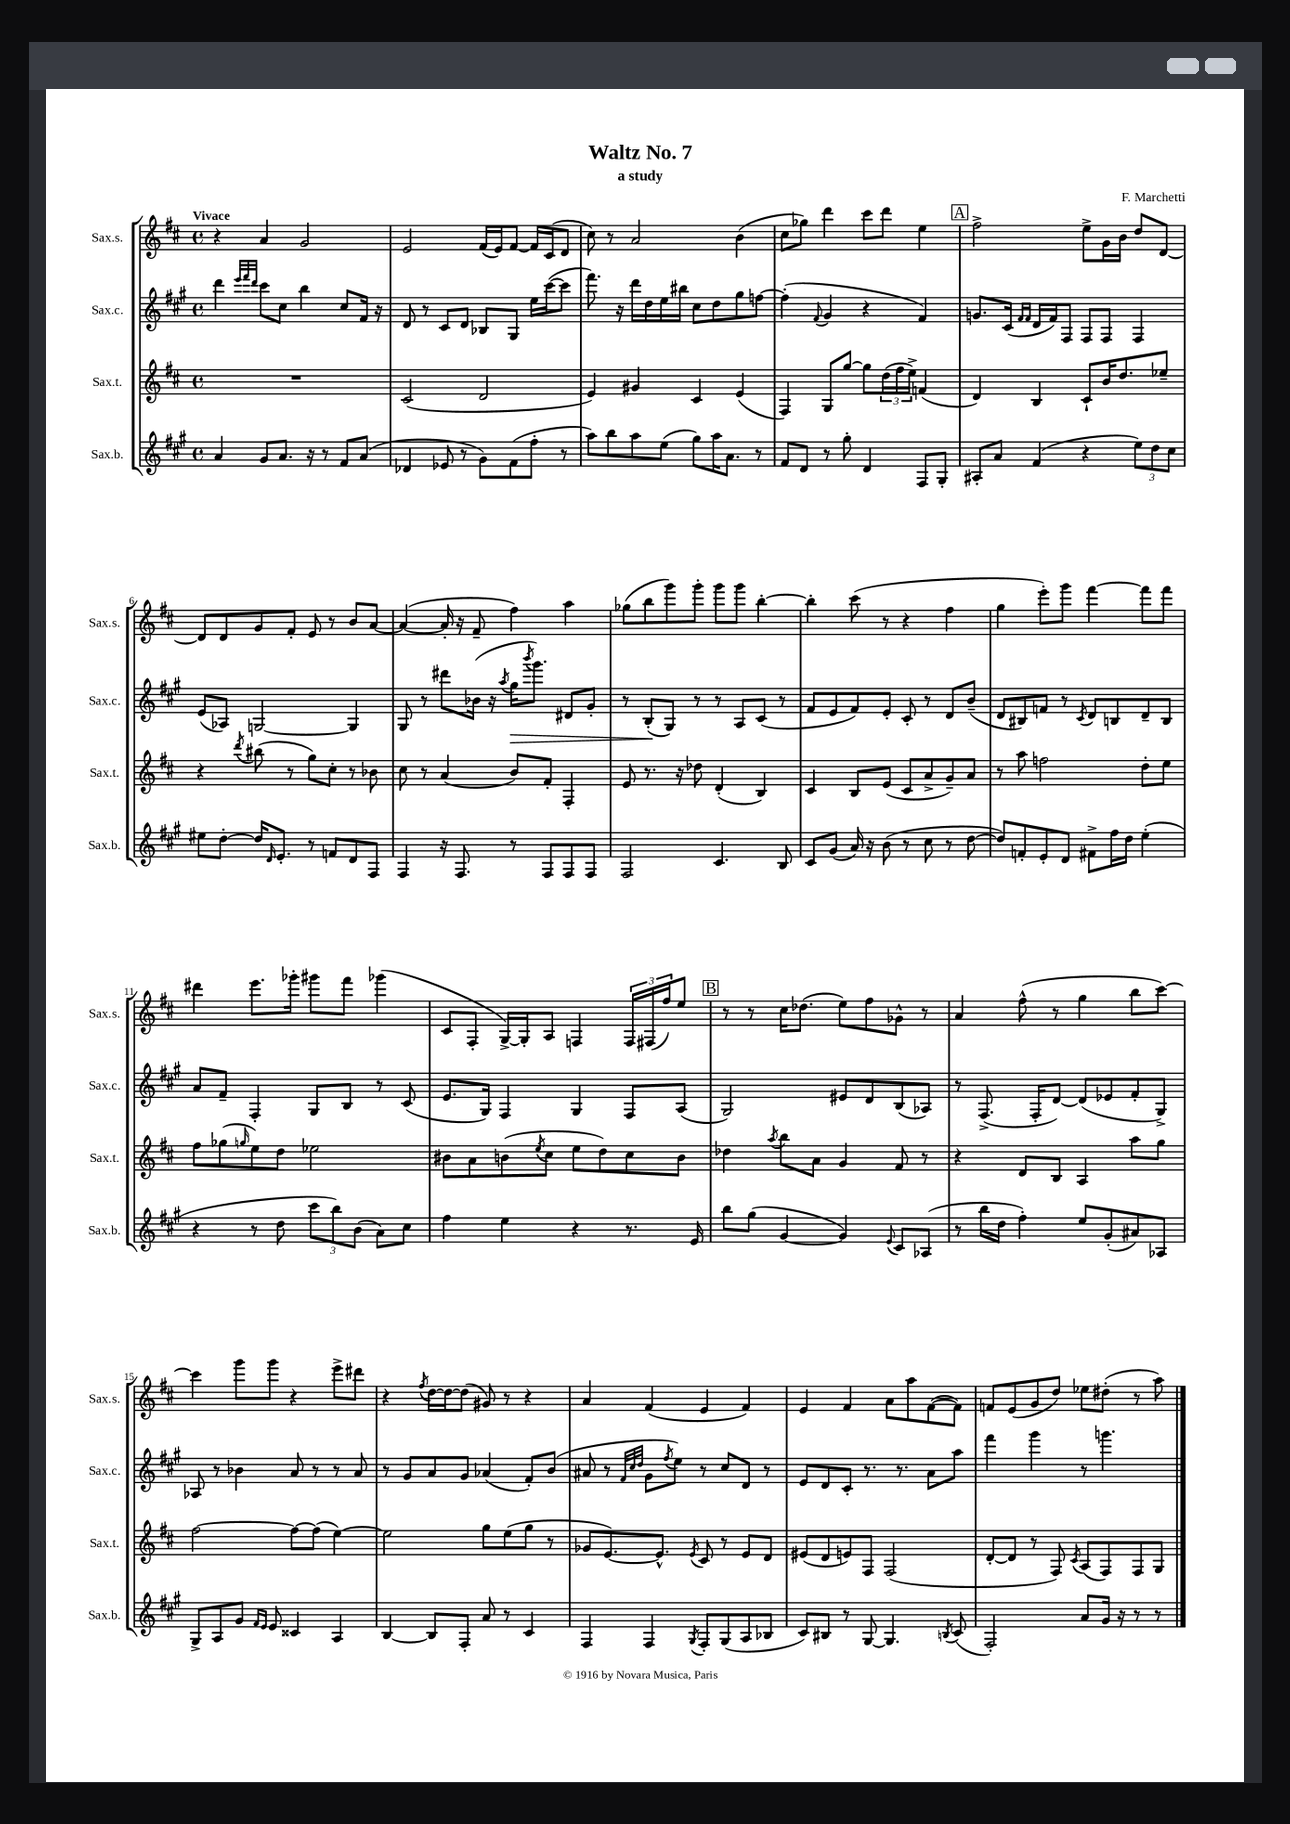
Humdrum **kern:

**kern	**kern	**kern	**dynam	**kern
*part4	*part3	*part2	*part2	*part1
*staff4	*staff3	*staff2	*staff2	*staff1
*I"Sax.b.	*I"Sax.t.	*I"Sax.c.	*	*I"Sax.s.
*I'Sax.b.	*I'Sax.t.	*I'Sax.c.	*	*I'Sax.s.
*clefG2	*clefG2	*clefG2	*	*clefG2
*k[f#c#g#]	*k[f#c#]	*k[f#c#g#]	*	*k[f#c#]
*M4/4	*M4/4	*M4/4	*	*M4/4
*met(c)	*met(c)	*met(c)	*	*met(c)
=1	=1	=1	=1	=1
!	!	!	!	!LO:TX:a:B:t=Vivace
4a/	1r	4ddd\	.	4r
.	.	32qqeee/LLL	.	.
.	.	32qqfff#/	.	.
.	.	32qqddd/JJJ	.	.
8g#/L	.	8ccc#\L	.	4a/
8.a/J	.	8cc#\J	.	.
.	.	4bb\	.	2g/
16r	.	.	.	.
8r	.	.	.	.
8f#/L	.	8cc#/L	.	.
(8a/J	.	16f#/Jk	.	.
.	.	16r	.	.
=2	=2	=2	=2	=2
4d-X/	(2c#/	8d/	.	2e/
.	.	8r	.	.
8e-X/	.	8c#/L	.	.
8r	.	8d/J	.	.
8g#\L)	2d/	8B-X/L	.	(16f#/LL
.	.	.	.	16e/J)
(8f#\	.	8G#/J	.	[8f#/J
8ff#'\J	.	16ee\LL	.	16f#/LL]
.	.	([16ccc#\J	.	(16c#/J
8r	.	8ccc#\J]	.	8d/J
=3	=3	=3	=3	=3
8aa\L)	4e/)	8.fff#\)	.	8cc#\)
8bb\	.	.	.	8r
.	.	16r	.	.
8aa\	4g#X/	16ddd\LL	.	2a/
.	.	16dd\	.	.
(8ee\J	.	16ee\	.	.
.	.	16bb#X\JJ	.	.
8gg#\L)	4c#/	8cc#\L	.	.
16aa\K	.	8dd\	.	.
8.a\J	.	.	.	.
.	(4e/	8gg#\	.	(4b\
8r	.	[8ffn\J	.	.
=4	=4	=4	=4	=4
8f#/L	4F#/)	(4ff'\]	.	8cc#\L
8d/J	.	.	.	8gg-X\J)
.	.	8qqf#/	.	.
8r	8G/L	4g#/	.	4ddd\
8gg#'\	[8gg/J	.	.	.
4d/	8gg\L]	4r	.	8ccc#\L
.	(24dd\L	.	.	8ddd\J
.	24ff#\	.	.	.
.	24ee^\JJ)	.	.	.
8F#/L	(4fn/	4f#/)	.	4ee\
8G#'/J	.	.	.	.
!!LO:REH:place=s1:t=A
=5	=5	=5	=5	=5
8A#X'/L	4d/)	8.gn/L	.	2ff#^\
8a/J	.	.	.	.
.	.	(16c#/Jk	.	.
.	.	16qqf#/LL	.	.
.	.	16qqf#/JJ	.	.
(4f#/	4B/	16d/LL	.	.
.	.	16f#/J)	.	.
.	.	8F#/J	.	.
4r	8c#`/L	8F#/L	.	8ee^\L
.	16b/K	8F#/J	.	16g\L
.	8.dd/	.	.	16b\JJ
12ee\L)	.	4F#/	.	8dd/L
12dd\	.	.	.	.
.	8ee-X~/J	.	.	[8d/J
12cc#\J	.	.	.	.
!!LO:LB:g=z
=6	=6	=6	=6	=6
8ee#X\L	4r	(8e/L	.	8d/L]
[8dd'\J	.	8A-X/J)	.	8d/
.	8qddd/	.	.	.
16dd/KL]	(8bb#X\	[2Gn/	.	8g/
16qqd/	.	.	.	.
8.e'/J	.	.	.	.
.	8r	.	.	8f#'/J
8r	8gg\L)	.	.	8e/
8fn/L	8cc#'\J	.	.	8r
8d/	8r	4G/]	.	8b/L
8F#/J	8b-X\	.	.	[8a/J
=7	=7	=7	=7	=7
4F#/	8cc#\	8G#/	.	(4a/_
.	8r	8r	.	.
16r	(4a/	8ddd#X\L	.	16a'/]
8.F#/	.	.	.	16r
.	.	(16b-X\Jk	.	8f#~/
.	.	16r	.	.
.	.	8qaa/	.	.
!	!	!	!LO:HP:b	!
8r	8b/L)	16gg#\KL	>	4ff#\)
.	.	8qbbb/	.	.
.	.	8.ggg#\J)	.	.
8F#/L	8f#'/J	.	.	.
8F#/	4F#'/	8d#X/L	.	4aa\
8F#/J	.	8g#'/J	.	.
=8	=8	=8	=8	=8
2F#/	8e/	8r	.	(8gg-X\L
.	8.r	(8B'/L	.	8bb\
.	.	8G#/J)	]	8ggg\)
.	16r	.	.	.
.	8dd-X\	8r	.	8ggg'\J
4.c#/	(4d'/	8r	.	8ggg\L
.	.	8A/L	.	8ggg\J
.	4B/)	(8c#/J	.	[4bb'\
8B/	.	8r	.	.
=9	=9	=9	=9	=9
8c#/L	4c#/	8f#/L	.	4bb'\]
(8g#/J	.	8e/	.	.
16a/)	8B/L	8f#/)	.	(8ccc#\
16r	.	.	.	.
(8b\	(8e/J	8e'/J	.	8r
8r	8c#/L	8c#'/	.	4r
8cc#\	8a^/	8r	.	.
8r	8g~/)	8d/L	.	4ff#\
[8dd\	8a/J	(8b~/J	.	.
=10	=10	=10	=10	=10
8dd/L])	8r	8d/L	.	4gg\
8fn'/	8aa\	8B#X/)	.	.
8e'/	2ffn\	8fn/J	.	8eee'\L)
8d/J	.	8r	.	8ggg\J
.	.	8qc#/	.	.
8f#X^\L	.	8d/L	.	[4fff#\
16ff#\L	.	8Bn/	.	.
16dd\JJ	.	.	.	.
(4ee'\	8dd'\L	8d~/	.	8fff#\L]
.	8ee\J	8B/J	.	8fff#\J
!!LO:LB:g=z
=11	=11	=11	=11	=11
4r	8ff#\L	8a/L	.	4ddd#X\
.	(8gg-X\	8f#~/J	.	.
.	16qqggn/	.	.	.
8r	8ee\)	4F#'/	.	8.eee\L
8dd\	8dd\J	.	.	.
.	.	.	.	16ggg-X'\Jk
12ccc#\L	2ee-X\	8G#/L	.	8ggg#X\L
12bb\)	.	.	.	.
.	.	8B/J	.	8fff#\J
(12b\J	.	.	.	.
8a\L)	.	8r	.	(4ggg-X\
8cc#\J	.	(8c#/	.	.
=12	=12	=12	=12	=12
4ff#\	8b#X\L	8.e/L	.	8c#/L
.	8a\	.	.	8F#'/J
.	.	16G#/Jk)	.	.
4ee\	(8bn\	4F#/	.	[16G^/LL)
.	.	.	.	16G'/J]
.	8qee/	.	.	.
.	8cc#\J	.	.	8A/J
4r	8ee\L	4G#/	.	4Fn/
.	8dd\)	.	.	.
8.r	8cc#\	8F#/L	.	24F/LL
.	.	.	.	(24F#X/
.	.	.	.	24ff#/J)
.	8b\J	(8A/J	.	8ee/J
16e/	.	.	.	.
!!LO:REH:place=s1:t=B
=13	=13	=13	=13	=13
8bb\L	4dd-X\	2G#/)	.	8r
(8gg#\J	.	.	.	8r
.	8qaa/	.	.	.
[4g#/	8bb\L	.	.	16cc#\KL
.	.	.	.	(8.dd-X\J
.	8a\J	.	.	.
4g#/])	4g/	8e#X/L	.	8ee\L)
.	.	8d/	.	8ff#\
8qqe/	.	.	.	.
8c#/L	8f#/	(8B/	.	8g-X^^\J
(8A-X/J	8r	8A-X/J)	.	8r
=14	=14	=14	=14	=14
8r	4r	8r	.	4a/
16bb\LL	.	(8.F#^/	.	.
16dd\JJ	.	.	.	.
4ff#'\)	8d/L	.	.	(8ff#^^\
.	.	16F#'/KL	.	.
.	8B/J	[8d/J)	.	8r
8ee/L	4A/	(8d/L]	.	4gg\
(8g#'/	.	8e-X/	.	.
8a#X/)	8aa\L	8f#'/	.	8bb\L
8A-X/J	8gg\J	8G#^/J)	.	[8ccc#\J)
!!LO:LB:g=z
=15	=15	=15	=15	=15
8G#^/L	[2ff#\	8A-X/	.	4ccc#\]
8A/	.	8r	.	.
8g#/J	.	4b-X\	.	8ggg\L
16qqf#/LL	.	.	.	.
16qqe/JJ	.	.	.	.
8e/	.	.	.	8ggg\J
4c##X/	8ff#\L_	8a/	.	4r
.	(8ff#\J]	8r	.	.
4A/	[4ee\)	8r	.	8eee^\L
.	.	8a/	.	8ddd#X\J
=16	=16	=16	=16	=16
[4B/	2ee\]	8r	.	4r
.	.	8g#/L	.	.
.	.	.	.	8qff#/
8B/L]	.	8a/	.	[16dd\LL
.	.	.	.	16dd\J_
8F#'/J	.	8g#/J	.	(8dd\J]
8a/	8gg\L	(4a-X/	.	8g#X/)
8r	(8ee\	.	.	8r
4c#/	8gg\J	8f#'/L)	.	4r
.	8r	(8b/J	.	.
=17	=17	=17	=17	=17
4F#/	8g-X/L	8a#X/	.	4a/
.	[8.e/)	8r	.	.
.	.	32qqf#/LLL	.	.
.	.	32qqcc#/	.	.
.	.	32qqdd/JJJ	.	.
4F#/	.	8g#\L	.	(4f#/
.	8.e^^/J]	.	.	.
.	.	8qff#/	.	.
.	.	8ee\J)	.	.
8qG#/	8qe/	.	.	.
8F#'/L	8c#/	8r	.	4e/
(8G#/	8r	8cc#/L	.	.
8A/	8e/L	8d/J	.	4f#/)
8B-X/J	8d/J	8r	.	.
=18	=18	=18	=18	=18
8c#/L)	(8e#X/L	8e/L	.	4e/
8B#X/J	8d/	8d/	.	.
8r	8en/)	8c#'/J	.	4f#/
[8G#/	8F#/J	8.r	.	.
4.G#/]	(2F#/	.	.	8a\L
.	.	8.r	.	.
.	.	.	.	8aa\
.	.	8a\L	.	([8f#\
8qBn/	.	.	.	.
(8c#/	.	8aa\J	.	8f#\J])
=19	=19	=19	=19	=19
2F#'/)	[8d'/L	4fff#\	.	8fn/L
.	8d/J]	.	.	(8e/
.	8r	4ggg#\	.	8g/
.	8F#/)	.	.	8dd/J)
.	8qc#/	.	.	.
8a/L	(8A/L	8r	.	8ee-X\L
16g#/Jk	8F#/)	4.gggn\	.	(8dd#X'\J
16r	.	.	.	.
8r	8F#/	.	.	8r
8r	8G/J	.	.	8aa\)
==	==	==	==	==
*-	*-	*-	*-	*-
